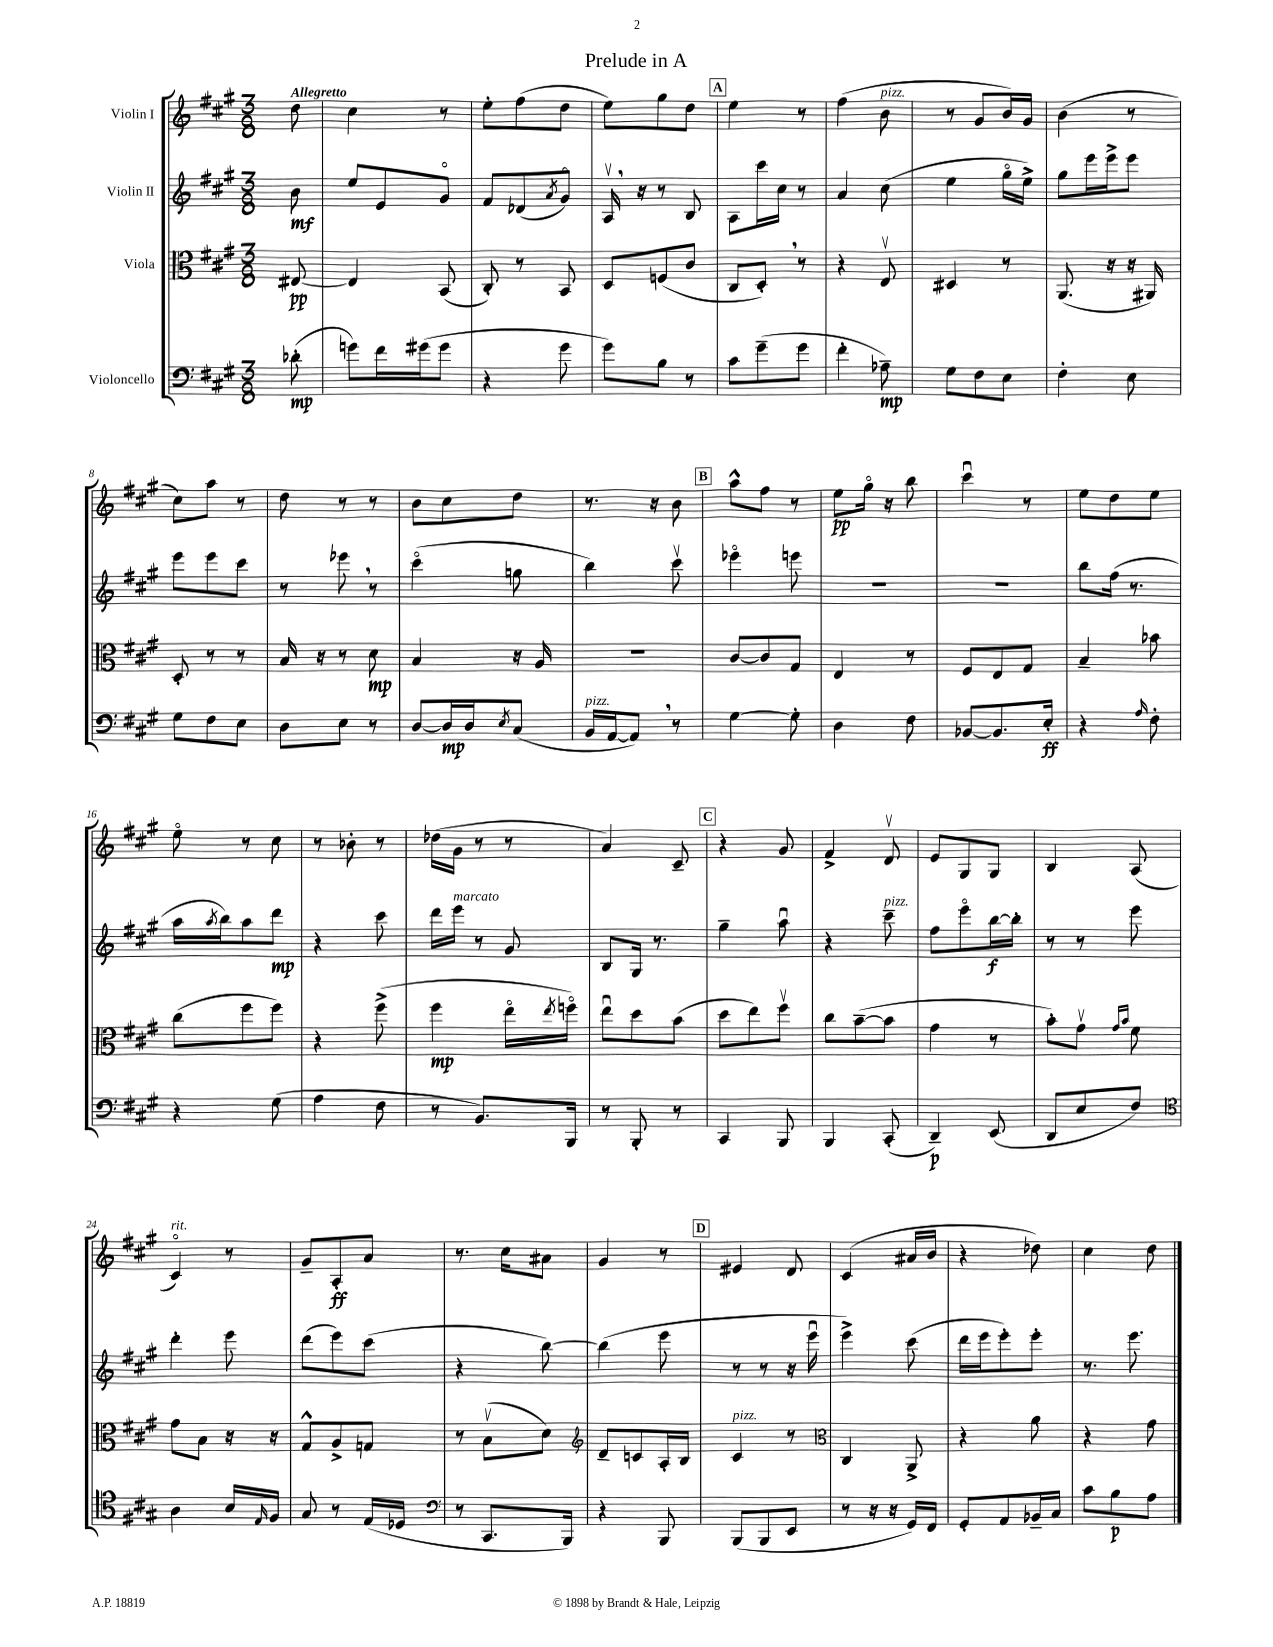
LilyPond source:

\header { title = "Prelude in A" }
<<
\new StaffGroup <<
\new Staff = "s0" \with { instrumentName = "Violin I" } {
    \clef treble \key a \major \numericTimeSignature \time 3/8 \partial 8 \tempo "Allegretto"
    d''8 |
    cis''4 r8 |
    e''8-. fis''8( d''8 |
    e''8) gis''8 d''8 |
    \mark \markup { \box "A" } e''4 r8 |
    fis''4( b'8^\markup { \italic "pizz." } |
    r8 gis'8 b'16) gis'16 |
    b'4( r8 |
    cis''8) a''8 r8 |
    d''8 r8 r8 |
    b'8 cis''8 d''8 |
    r8. r16 b'8 |
    \mark \markup { \box "B" } a''8-^ fis''8 r8 |
    e''8\pp gis''16\flageolet r16 b''8 |
    cis'''4\downbow r8 |
    e''8 d''8 e''8 |
    e''8\flageolet r8 cis''8 |
    r8 bes'8-. r8 |
    des''16( gis'16 r8 r8 |
    a'4) cis'8-- |
    \mark \markup { \box "C" } r4 gis'8 |
    fis'4-> d'8\upbow |
    e'8 gis8 gis8 |
    b4 a8( |
    cis'4\flageolet^\markup { \italic "rit." }) r8 |
    gis'8-- a8-.\ff a'8 |
    r8. cis''16 ais'8 |
    gis'4 r8 |
    \mark \markup { \box "D" } eis'4 d'8 |
    cis'4( ais'16 b'16 |
    r4 des''8) |
    cis''4 d''8 \bar "|." |
}
\new Staff = "s1" \with { instrumentName = "Violin II" } {
    \clef treble \key a \major \numericTimeSignature \time 3/8 \partial 8
    b'8\mf |
    e''8 e'8 gis'8\flageolet |
    fis'8 des'8( \acciaccatura { a'8 } gis'8\flageolet) |
    a16\upbow \breathe r16 r8 b8 |
    \mark \markup { \box "A" } a8 cis'''16 cis''16 r8 |
    a'4 cis''8( |
    e''4 gis''16\flageolet e''16->) |
    gis''8 e'''16 e'''16-> e'''8 |
    e'''8 e'''8 cis'''8 |
    r8 ees'''8 \breathe r8 |
    cis'''4\flageolet( g''8 |
    b''4) cis'''8\upbow |
    \mark \markup { \box "B" } ees'''4\flageolet e'''8 |
    R4. |
    R4. |
    b''8 fis''16( r8. |
    a''16 \acciaccatura { a''8 } b''16) a''8 d'''8\mp |
    r4 cis'''8 |
    d'''16 e'''16^\markup { \italic "marcato" } r8 gis'8 |
    b8 gis16 r8. |
    \mark \markup { \box "C" } gis''4-- a''8\downbow |
    r4 cis'''8--^\markup { \italic "pizz." } |
    fis''8 e'''8\flageolet b''16~\f b''16-. |
    r8 r8 e'''8 |
    d'''4-. e'''8 |
    d'''8( e'''8) cis'''8( |
    r4 b''8~) |
    b''4( e'''8 |
    \mark \markup { \box "D" } r8 r8 r16 e'''16\downbow |
    e'''4->) cis'''8( |
    d'''16 e'''16 e'''8-.) e'''8-. |
    r8. e'''8. \bar "|." |
}
\new Staff = "s2" \with { instrumentName = "Viola" } {
    \clef alto \key a \major \numericTimeSignature \time 3/8 \partial 8
    eis8~\pp |
    eis4 b,8( |
    cis8-.) r8 b,8 |
    d8 f8( cis'8 |
    \mark \markup { \box "A" } cis8 d8-.) \breathe r8 |
    r4 e8\upbow |
    dis4 r8 |
    a,8.( r16 r16 ais,16) |
    d8-. r8 r8 |
    b16 r16 r8 d'8\mp |
    b4 r16 a16 |
    R4. |
    \mark \markup { \box "B" } cis'8~ cis'8 gis8 |
    e4 r8 |
    fis8 e8 gis8 |
    b4-- bes'8 |
    cis''8( fis''8 fis''8) |
    r4 fis''8->( |
    fis''4\mp e''16\flageolet \acciaccatura { e''8 } f''16\flageolet) |
    e''8\downbow d''8 b'8( |
    \mark \markup { \box "C" } d''8 e''8) fis''8\upbow |
    cis''8 b'8~--( b'8 |
    gis'4 r8 |
    b'8-.) gis'8\upbow \grace { gis'16 b'16 } fis'8 |
    gis'8 b8 r16 r16 |
    gis8-^ a8-> g8 |
    r8 b8\upbow( d'8) |
    \clef treble d'8-- c'8 a16-. b16 |
    \mark \markup { \box "D" } cis'4^\markup { \italic "pizz." } r8 |
    \clef alto cis4 a,8-> |
    r4 a'8 |
    r4 gis'8 \bar "|." |
}
\new Staff = "s3" \with { instrumentName = "Violoncello" } {
    \clef bass \key a \major \numericTimeSignature \time 3/8 \partial 8
    des'8-.\mp( |
    g'8) fis'16 gis'16( gis'8 |
    r4 gis'8 |
    gis'8) b8 r8 |
    \mark \markup { \box "A" } cis'8 gis'8--( gis'8 |
    fis'4-. aes8--\mp) |
    gis8 fis8 e8 |
    fis4-. e8 |
    gis8 fis8 e8 |
    d8 e8 r8 |
    d8~ d16\mp d16 \acciaccatura { e8 } cis8( |
    b,16^\markup { \italic "pizz." } a,16~ a,8) \breathe r8 |
    \mark \markup { \box "B" } gis4~ gis8-. |
    d4 fis8 |
    bes,8~ bes,8. e16-.\ff |
    r4 \grace { a16 } fis8-. |
    r4 gis8( |
    a4 fis8 |
    r8 b,8.) b,,16 |
    r8 b,,8-. r8 |
    \mark \markup { \box "C" } cis,4 b,,8 |
    b,,4 cis,8-.( |
    d,4--\p) e,8( |
    d,8 e8 fis8) |
    \clef tenor a4 b16 \grace { e16 } fis16 |
    gis8 r8 e16( des16 |
    \clef bass r8 cis,8. b,,16) |
    r4 b,,8 |
    \mark \markup { \box "D" } b,,8( b,,8 e,8 |
    r8 r16 r16 gis,16) fis,16 |
    gis,8-. a,8 bes,16-- cis16 |
    cis'8 b8\p a8 \bar "|." |
}
>>
>>
